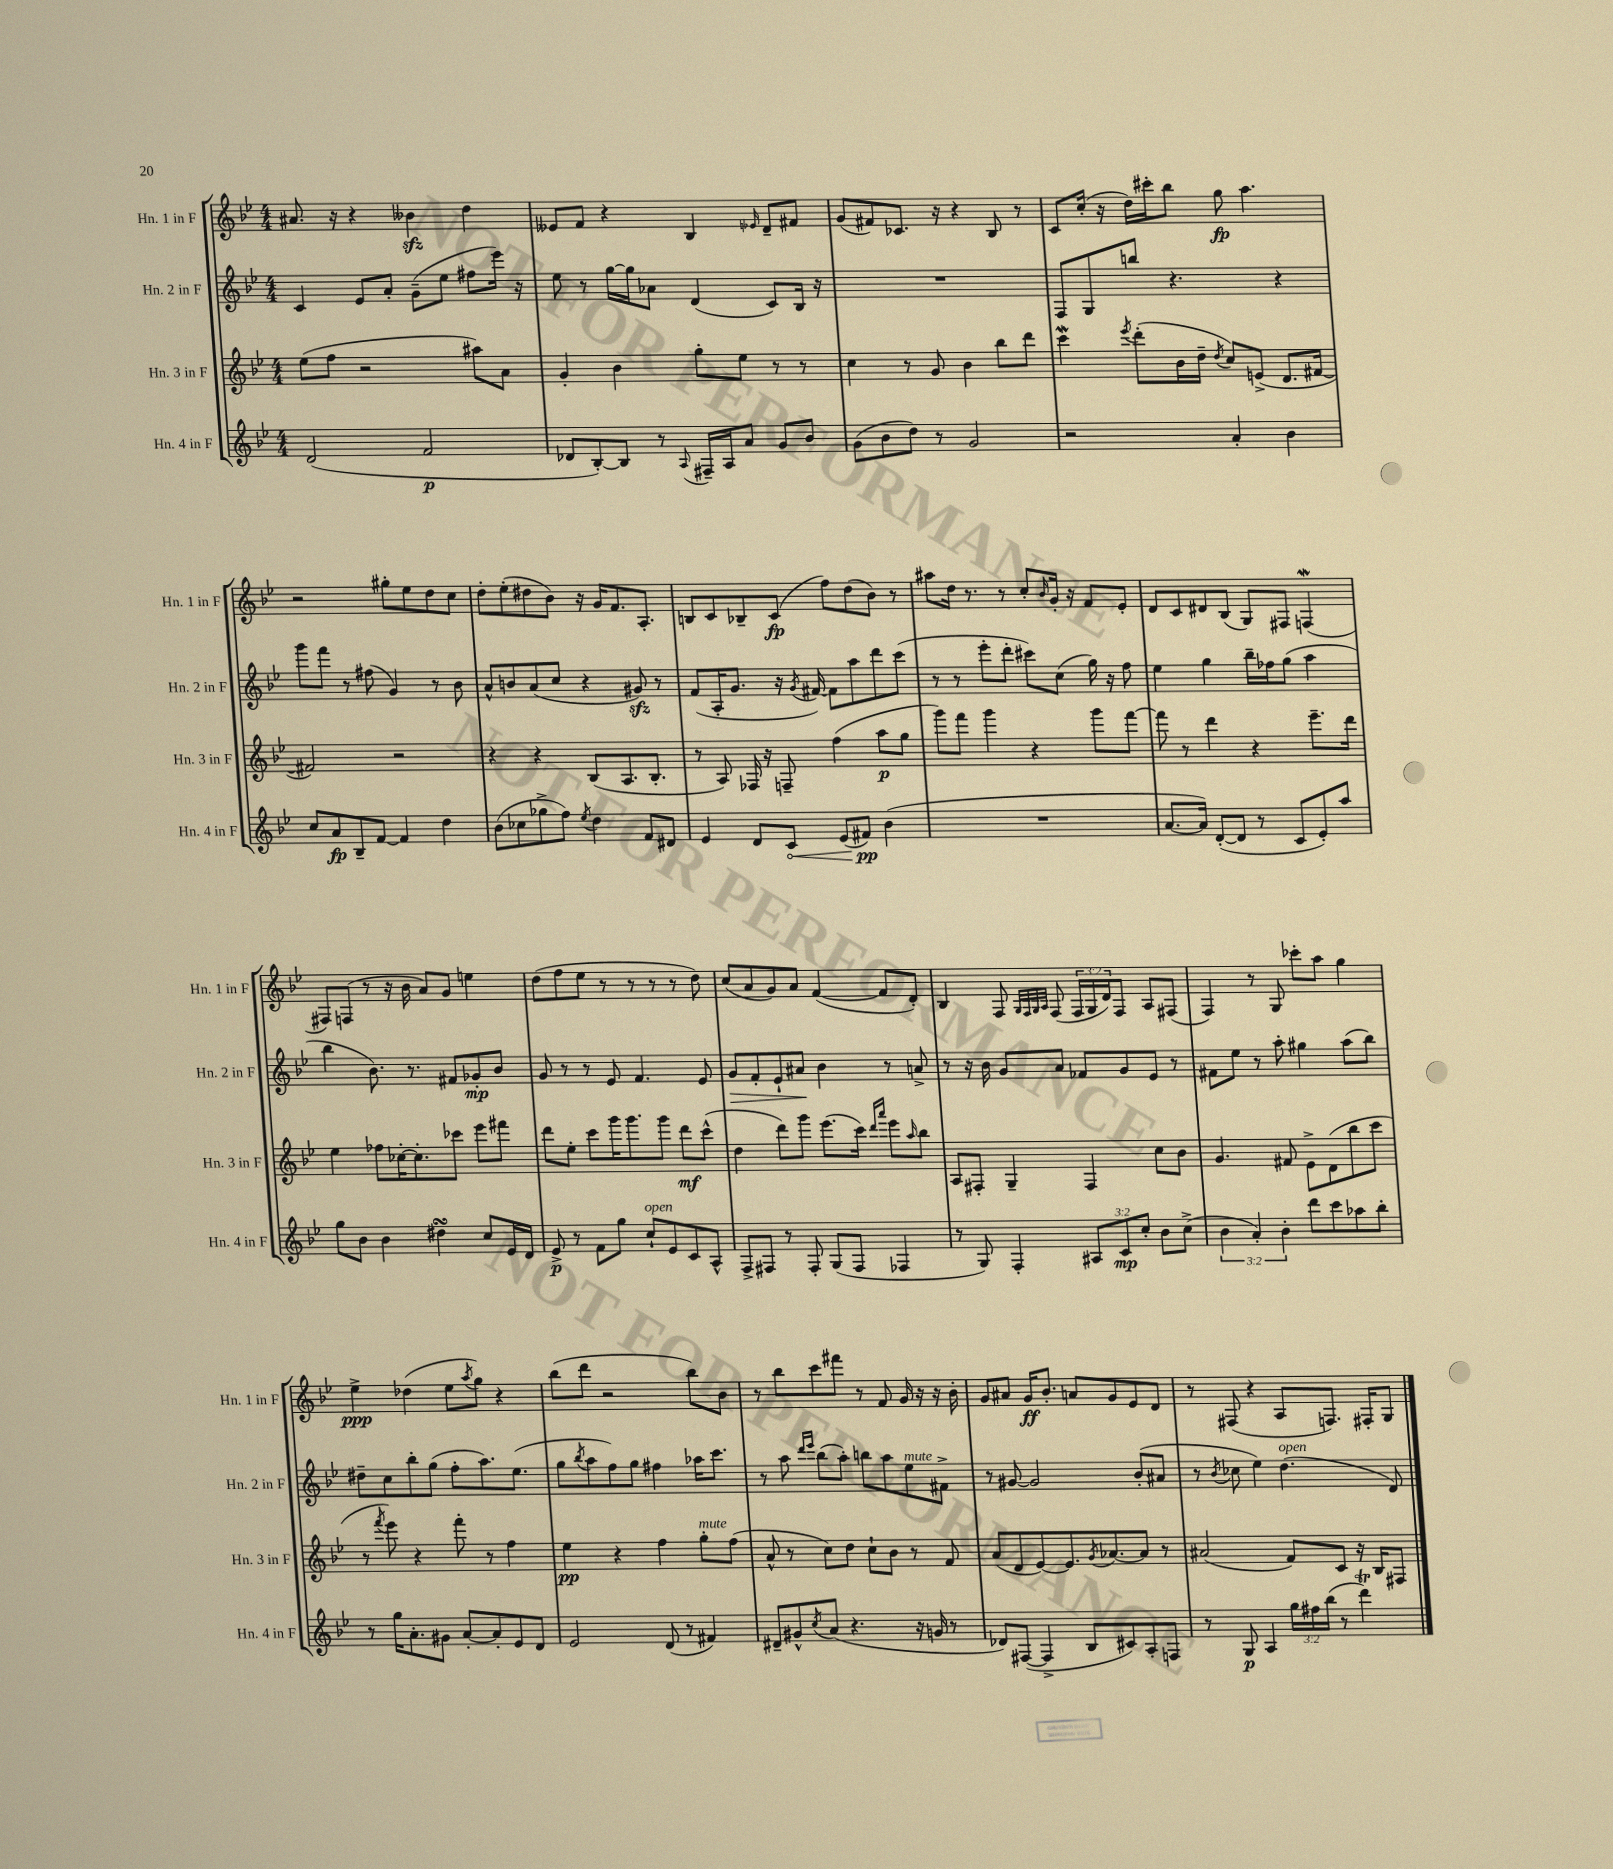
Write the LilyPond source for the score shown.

<<
\new StaffGroup <<
\new Staff = "s0" \with { instrumentName = "Hn. 1 in F" shortInstrumentName = "Hn. 1 in F" } {
    \clef treble \key bes \major \numericTimeSignature \time 4/4 \override Staff.TupletNumber.text = #tuplet-number::calc-fraction-text
    ais'8. r16 r4 beses'4\sfz d''4 |
    eeses'8 f'8 r4 bes4 \grace { ees'16 } d'8-- fis'8 |
    g'8( fis'8) ces'8. r16 r4 bes8 r8 |
    c'8 c''16-.( r16 d''16) cis'''16-. bes''8 g''8\fp a''4. |
    r2 gis''8-. ees''8 d''8 c''8 |
    d''8-. ees''8-.( dis''8 bes'8) r16 g'16 f'8. a8.-. |
    b8 c'8 bes8-- c'8\fp( f''8) d''8( bes'8) r8 |
    ais''8 d''16 r8. r8 c''8-. \grace { bes'16 } g'16-. r16 f'8 ees'8-. |
    d'8 c'8 dis'8 bes8( g8) fis8 f4\mordent( |
    fis8) f8( r8 r16 bes'16 a'8) g'8 e''4 |
    d''8( f''8 ees''8 r8 r8 r8 r8 d''8) |
    c''8( a'8 g'8) a'8 f'4~( f'8 d'8-.) |
    bes4 f8 \grace { g32 f32 g32 a32 } f8( \tuplet 3/2 { f16 g16 d'16) } f8 a8 fis8( |
    f4) r8 g8 ces'''8-. a''8 g''4 |
    ees''4->\ppp des''4( ees''8 \acciaccatura { a''8 } g''8) r4 |
    bes''8( d'''8 r2 bes''8) bes'8 |
    r8 bes''8 c'''8 fis'''8 r8 f'8 g'16 r16 r16 bes'16-. |
    g'8 ais'8 g'16\ff bes'8.-. a'8 g'8 ees'8 d'8 |
    r8 fis8( r4 a8 f8.) fis16-. g8 \bar "|." |
}
\new Staff = "s1" \with { instrumentName = "Hn. 2 in F" shortInstrumentName = "Hn. 2 in F" } {
    \clef treble \key bes \major \numericTimeSignature \time 4/4
    c'4 ees'8 a'8-. g'8--( ees''8 fis''8 ees'''16) r16 |
    ees''8 r8 g''16~ g''16 aes'8 d'4( c'8) bes16 r16 |
    R1 |
    f8 g8 b''8 r4. r4 |
    g'''8 f'''8 r8 fis''8( g'4) r8 bes'8 |
    a'8-^ b'8 a'8( c''8 r4 gis'8\sfz) r8 |
    f'8( a16-. g'8. r16 \acciaccatura { g'8 } fis'16~) fis'8 a''8 d'''8 c'''8( |
    r8 r8 ees'''8-. d'''8-. cis'''8) c''8( g''16) r16 f''8 |
    ees''4 g''4 bes''16-- fes''16 g''8( a''4 |
    bes''4 bes'8.) r8. fis'8 ges'8-.\mp bes'8 |
    g'8 r8 r8 ees'8 f'4. ees'8 |
    g'8\> f'8-. ees'8-! ais'8\! bes'4 r8 a'8-> |
    r8 r16 bes'16 g'8 a'8 fes'8 g'8 ees'8 r8 |
    fis'8 ees''8 r8 a''8-. gis''4 a''8( bes''8) |
    dis''8-- c''8 bes''8-. g''8( f''8-. a''8.) ees''8.( |
    g''8 \acciaccatura { bes''8 } a''8 f''8) g''8 fis''4 aes''16 c'''8. |
    r8 a''8 \grace { d'''16 ees'''16 } bes''8( a''8-.) b''8 a''8 ees''8^\markup { \italic "mute" } fis'8-> |
    r8 gis'8~ gis'2 bes'8-.( ais'8 |
    r8 \acciaccatura { bes'8 } ces''8 ees''4) d''4.^\markup { \italic "open" }( d'8) \bar "|." |
}
\new Staff = "s2" \with { instrumentName = "Hn. 3 in F" shortInstrumentName = "Hn. 3 in F" } {
    \clef treble \key bes \major \numericTimeSignature \time 4/4
    ees''8( f''8 r2 ais''8) a'8 |
    g'4-. bes'4 g''8-. ees''8 r8 r8 |
    c''4 r8 g'8 bes'4 bes''8 d'''8 |
    c'''4\mordent \acciaccatura { ees'''8 } d'''8-.( bes'16 d''16-- \acciaccatura { d''8 } c''8) e'8->( d'8. fis'16~ |
    fis'2) r2 |
    r4 r4 bes8( a8. bes8.-. |
    r8 a8) fes16 r16 f8-- f''4( a''8\p g''8 |
    g'''8) f'''8 g'''4 r4 g'''8 f'''8~ |
    f'''8 r8 d'''4 r4 ees'''8.-- d'''16 |
    ees''4 fes''8 ces''16~-. ces''8.-. ces'''8 ees'''8 fis'''8 |
    d'''8 ees''8-. c'''8 g'''16 g'''8. g'''8 d'''8\mf c'''8-^( |
    d''4 d'''8) g'''8 ees'''8.( c'''16) \grace { d'''16 a'''16 } ees'''8 \grace { a''16 } bes''8 |
    a8 fis8-. g4-- fis4 c''8 bes'8 |
    g'4. fis'8 ees'8-> d'8( bes''8 c'''8 |
    r8 \acciaccatura { f'''8 } ees'''8) r4 f'''8-. r8 f''4 |
    ees''4\pp r4 f''4 g''8-.^\markup { \italic "mute" } f''8( |
    a'8-^ r8 c''8) d''8 c''8-! bes'8 r8 f'8 |
    a'8( d'8 ees'8~) ees'8. \acciaccatura { g'8 } aes'8.~ aes'8 r8 |
    ais'2( f'8) c'8 r16 bes16 fis8 \bar "|." |
}
\new Staff = "s3" \with { instrumentName = "Hn. 4 in F" shortInstrumentName = "Hn. 4 in F" } {
    \clef treble \key bes \major \numericTimeSignature \time 4/4 \override Staff.TupletNumber.text = #tuplet-number::calc-fraction-text
    d'2( f'2\p |
    des'8 bes8~-.) bes8 r8 \appoggiatura { a8 } fis16-- a16 a'8 g'8 bes'8 |
    g'8( bes'8 d''8) r8 g'2 |
    r2 a'4-. bes'4 |
    c''8 a'8\fp bes8-- f'8~ f'4 d''4 |
    bes'8( ces''8 ges''8-> f''8) \acciaccatura { ees''8 } d''4 f'8 dis'8 |
    ees'4 d'8 \once \override Hairpin.circled-tip = ##t c'8\< ees'8( fis'8\pp\!) bes'4( |
    R1 |
    a'8.~ a'16) d'8~-.( d'8 r8 c'8 ees'8-.) a''8 |
    g''8 bes'8 bes'4 dis''4\turn c''8 ees'16 d'16 |
    ees'8->\p r8 f'8 g''8 c''8-!^\markup { \italic "open" } ees'8 c'8 a8-^ |
    f8-> fis8 r8 fis8-. g8( fis8 fes4 |
    r8 g8) f4-. \tuplet 3/2 { ais8 c'8\mp c''8-. } bes'8 c''8->( |
    \tuplet 3/2 { bes'4 a'4-.) bes'4-. } d'''8 c'''8 aes''8 bes''8-. |
    r8 g''16 a'8.-. gis'8 a'8~-. a'8-. ees'8 d'8 |
    ees'2 d'8( r8 fis'4) |
    dis'8-- gis'8-^ \acciaccatura { c''8 } a'8( r4. r16 g'16 r8 |
    des'8) fis8~( fis4-> bes8 cis'8) a8-. f8 |
    r8 g8\p a4 \tuplet 3/2 { g''16 fis''16 bes''16( } r8 d'''4\trill) \bar "|." |
}
>>
>>
\layout { \context { \Score \remove "Bar_number_engraver" } }
